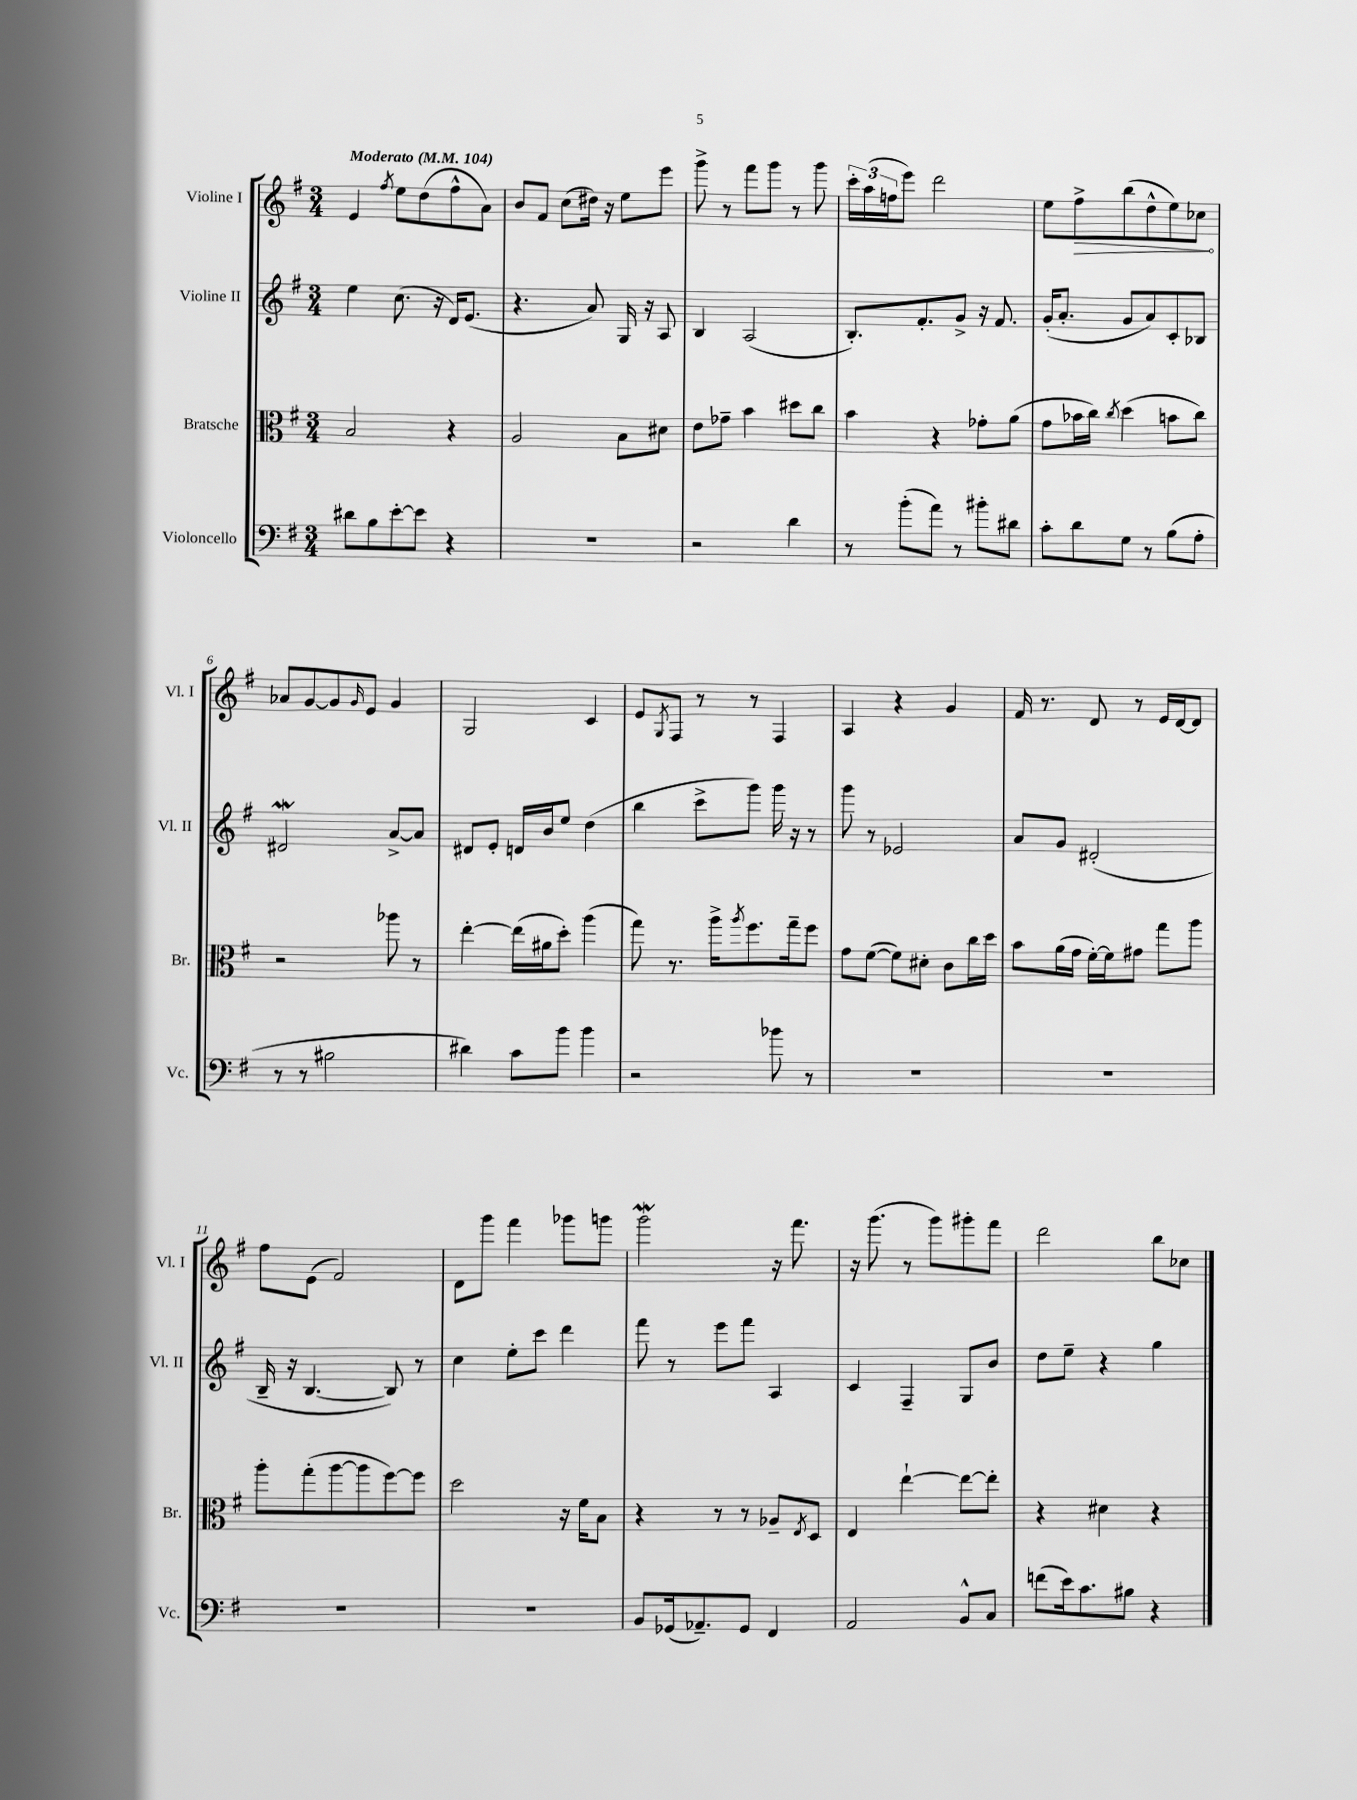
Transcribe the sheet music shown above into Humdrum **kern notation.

**kern	**kern	**kern	**kern
*staff4	*staff3	*staff2	*staff1
*clefF4	*clefC3	*clefG2	*clefG2
*k[f#]	*k[f#]	*k[f#]	*k[f#]
*M3/4	*M3/4	*M3/4	*M3/4
*MM104	*MM104	*MM104	*MM104
8d#	2B	4ee	4e
8B	.	.	.
.	.	.	8qff#
[8e'	.	(8.cc	8ee
8e]	.	.	(8dd
.	.	16r	.
4r	4r	16d)	8ff#^^
.	.	(8.e	.
.	.	.	8a)
=	=	=	=
2.r	2A	4.r	8b
.	.	.	8f#
.	.	.	(8cc
.	.	8a)	16dd#)
.	.	.	16r
.	8B	16G	8ee
.	.	16r	.
.	8d#	8A	8eee
=	=	=	=
2r	8e	4B	8ggg^
.	8g-~	.	8r
.	4b	(2A	8fff#
.	.	.	8ggg
4d	8dd#	.	8r
.	8cc	.	8ggg
=	=	=	=
8r	4b	8.B')	24ccc'
.	.	.	(24aa
.	.	.	24ff
(8b'	.	.	8eee)
.	.	8.f#'	.
8a)	4r	.	2ddd
8r	.	8g^	.
8b#'	8g-'	16r	.
.	.	8.f#	.
8d#	(8a	.	.
=	=	=	=
8c'	8g	(16g'	8ee
.	.	8.a'	.
8d	16b-	.	8ff#^
.	16cc)	.	.
.	8qcc	.	.
8G	(4dd	8g	(8bb
8r	.	8a)	8dd^^
(8B	8b	8c'	8ee)
8A'	8cc)	8B-	8cc-
=	=	=	=
8r	2r	2d#	8a-
8r	.	.	[8g
2B#	.	.	8g]
.	.	.	16qqg
.	.	.	8e
.	8aa-	[8a^	4g
.	8r	8a]	.
=	=	=	=
4d#)	[4ee'	8d#	2G
.	.	8e'	.
8c	(16ee]	16d	.
.	16a#	16b	.
8b	8dd')	8ee	.
4b	(4aa	(4dd	4c
=	=	=	=
2r	8gg)	4bb	8e
.	.	.	8qG
.	8.r	.	8F#
.	.	8ccc^	8r
.	16aa^	.	.
.	8qaa	.	.
.	8.ff#	8ggg)	8r
8b-	.	16ggg	4F#
.	16gg~	16r	.
8r	8ff#	8r	.
=	=	=	=
2.r	8g	8ggg	4A
.	([8f#	8r	.
.	8f#])	2e-	4r
.	8d#'	.	.
.	8c	.	4g
.	16cc	.	.
.	16dd	.	.
=	=	=	=
2.r	8b	8a	16f#
.	.	.	8.r
.	(16a	8g	.
.	16g	.	.
.	[16f#')	(2d#'	8d
.	16f#]	.	.
.	8g#	.	8r
.	8gg	.	16e
.	.	.	[16d
.	8aa	.	8d]
=	=	=	=
2.r	8aa'	16B~	8ff#
.	.	16r	.
.	(8gg'	[4.B	(8e
.	[8aa	.	2f#)
.	8aa]	.	.
.	[8ff#)	8B])	.
.	8ff#]	8r	.
=	=	=	=
2.r	2dd	4cc	8d
.	.	.	8ggg
.	.	8ee'	4fff#
.	.	8ccc	.
.	16r	4ddd	8ggg-
.	16f#	.	.
.	8B	.	8ggg
=	=	=	=
8BB	4r	8fff#	2ggg
(16GG-	.	8r	.
8.AA-~)	.	.	.
.	8r	8eee	.
8GG-	8r	8fff#	.
4FF#	8A-~	4A	16r
.	.	.	8.fff#
.	8qE	.	.
.	8D	.	.
=	=	=	=
2AA	4E	4c	16r
.	.	.	(8.ggg
.	[4ee`	4F#~	8r
.	.	.	8ggg)
8BB^^	8ee_	8G	8ggg#'
8C	8ee']	8b	8fff#
=	=	=	=
(8f	4r	8dd	2ddd
16e)	.	8ee~	.
8.c	.	.	.
.	4d#	4r	.
8B#	.	.	.
4r	4r	4gg	8bb
.	.	.	8cc-
==	==	==	==
*-	*-	*-	*-
